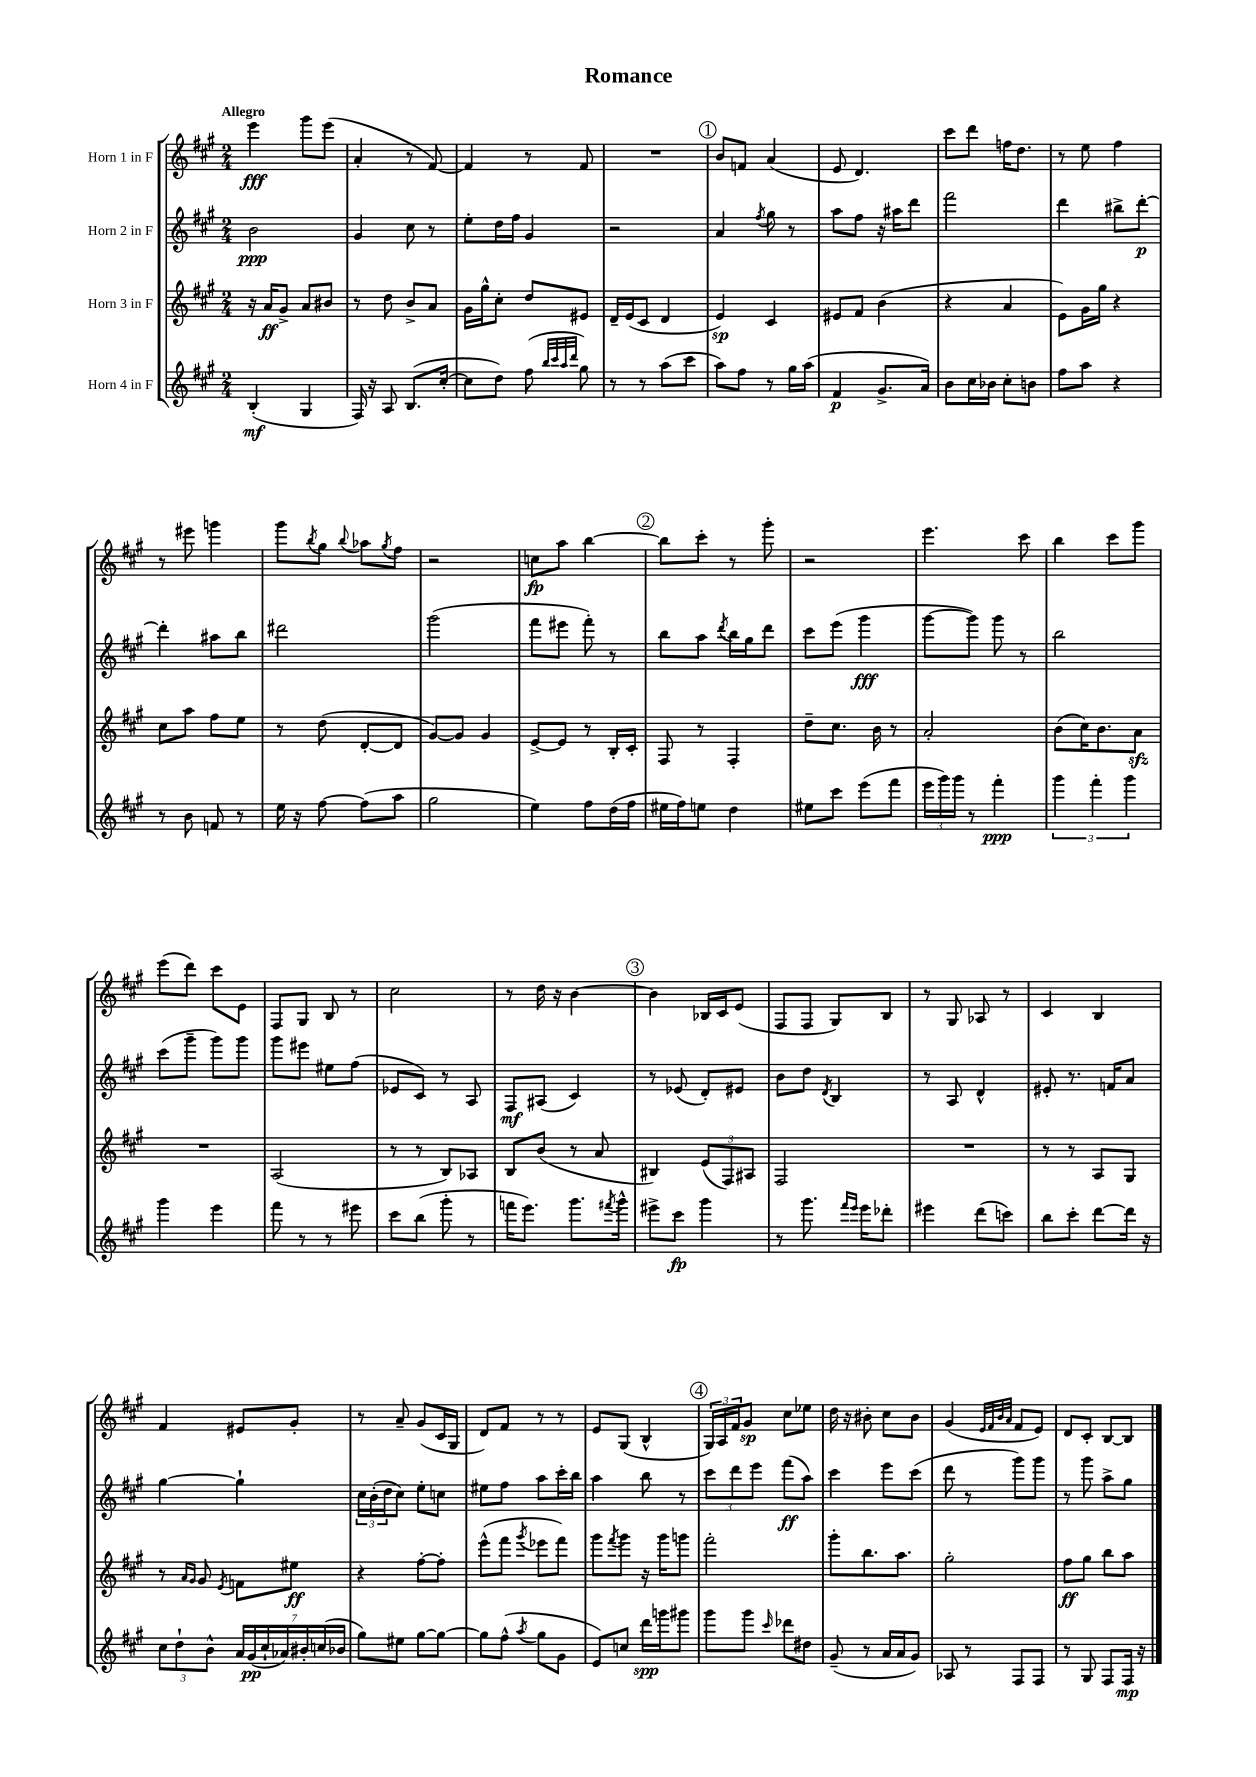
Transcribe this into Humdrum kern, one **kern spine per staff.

**kern	**dynam	**kern	**dynam	**kern	**dynam	**kern	**dynam
*part4	*part4	*part3	*part3	*part2	*part2	*part1	*part1
*staff4	*staff4	*staff3	*staff3	*staff2	*staff2	*staff1	*staff1
*I"Horn 4 in F	*	*I"Horn 3 in F	*	*I"Horn 2 in F	*	*I"Horn 1 in F	*
*clefG2	*	*clefG2	*	*clefG2	*	*clefG2	*
*k[f#c#g#]	*	*k[f#c#g#]	*	*k[f#c#g#]	*	*k[f#c#g#]	*
*M2/4	*	*M2/4	*	*M2/4	*	*M2/4	*
=1	=1	=1	=1	=1	=1	=1	=1
!	!	!	!	!	!	!LO:TX:a:B:t=Allegro	!
(4B'/	mf	16r	.	2b\	ppp	4eee\	fff
.	.	16a/KL	ff	.	.	.	.
.	.	8g#^/J	.	.	.	.	.
4G#/	.	8a/L	.	.	.	8ggg#\L	.
.	.	8b#X/J	.	.	.	(8eee\J	.
=2	=2	=2	=2	=2	=2	=2	=2
16F#/)	.	8r	.	4g#/	.	4a'/	.
16r	.	.	.	.	.	.	.
8A/	.	8dd\	.	.	.	.	.
(8.B/L	.	8b^/L	.	8cc#\	.	8r	.
.	.	8a/J	.	8r	.	[8f#/)	.
[16cc#'/Jk	.	.	.	.	.	.	.
=3	=3	=3	=3	=3	=3	=3	=3
8cc#\L]	.	16g#\LL	.	8ee'\L	.	4f#/]	.
.	.	16gg#^^\J	.	.	.	.	.
8dd\J)	.	8cc#'\J	.	16dd\L	.	.	.
.	.	.	.	16ff#\JJ	.	.	.
(8ff#\	.	8dd/L	.	4g#/	.	8r	.
32qqbb/LLL	.	.	.	.	.	.	.
32qqccc#/	.	.	.	.	.	.	.
32qqaa/	.	.	.	.	.	.	.
32qqddd/JJJ	.	.	.	.	.	.	.
8gg#\)	.	8e#X/J	.	.	.	8f#/	.
=4	=4	=4	=4	=4	=4	=4	=4
8r	.	16d~/LL	.	2r	.	2r	.
.	.	(16e/J	.	.	.	.	.
8r	.	8c#/J	.	.	.	.	.
(8aa\L	.	4d/	.	.	.	.	.
8ccc#\J	.	.	.	.	.	.	.
!!LO:REH:place=s1:t=1
=5	=5	=5	=5	=5	=5	=5	=5
8aa\L)	.	4e/)	sp	4a/	.	8b/L	.
8ff#\J	.	.	.	.	.	8fn/J	.
.	.	.	.	8qff#/	.	.	.
8r	.	4c#/	.	8gg#\	.	(4a/	.
16gg#\LL	.	.	.	8r	.	.	.
(16aa\JJ	.	.	.	.	.	.	.
=6	=6	=6	=6	=6	=6	=6	=6
4f#/	p	8e#X/L	.	8aa\L	.	8e/	.
.	.	8f#/J	.	8ff#\J	.	4.d/)	.
8.g#^/L	.	(4b\	.	16r	.	.	.
.	.	.	.	16aa#X\KL	.	.	.
.	.	.	.	8ddd\J	.	.	.
16a/Jk)	.	.	.	.	.	.	.
=7	=7	=7	=7	=7	=7	=7	=7
8b\L	.	4r	.	2fff#\	.	8ccc#\L	.
16cc#\L	.	.	.	.	.	8ddd\J	.
16b-X\JJ	.	.	.	.	.	.	.
8cc#'\L	.	4a/	.	.	.	16ffn\KL	.
.	.	.	.	.	.	8.dd\J	.
8bn\J	.	.	.	.	.	.	.
=8	=8	=8	=8	=8	=8	=8	=8
8ff#\L	.	8e\L)	.	4ddd\	.	8r	.
8aa\J	.	16g#\L	.	.	.	8ee\	.
.	.	16gg#\JJ	.	.	.	.	.
4r	.	4r	.	8bb#X^\L	.	4ff#\	.
.	.	.	.	[8ddd'\J	p	.	.
!!LO:LB:g=z
=9	=9	=9	=9	=9	=9	=9	=9
8r	.	8cc#\L	.	4ddd'\]	.	8r	.
8b\	.	8aa\J	.	.	.	8eee#X\	.
8fn/	.	8ff#\L	.	8aa#X\L	.	4gggn\	.
8r	.	8ee\J	.	8bb\J	.	.	.
=10	=10	=10	=10	=10	=10	=10	=10
16ee\	.	8r	.	2ddd#X\	.	8ggg#\L	.
16r	.	.	.	.	.	.	.
.	.	.	.	.	.	8qbb/	.
[8ff#\	.	(8dd\	.	.	.	8gg#\J	.
.	.	.	.	.	.	8qqbb/	.
(8ff#\L]	.	[8d'/L	.	.	.	8aa-X\L	.
.	.	.	.	.	.	8qgg#/	.
8aa\J	.	8d/J]	.	.	.	8ff#\J	.
=11	=11	=11	=11	=11	=11	=11	=11
2gg#\	.	[8g#/L)	.	(2ggg#\	.	2r	.
.	.	8g#/J]	.	.	.	.	.
.	.	4g#/	.	.	.	.	.
=12	=12	=12	=12	=12	=12	=12	=12
4ee\)	.	[8e^/L	.	8fff#\L	.	8ccn\L	fp
.	.	8e/J]	.	8eee#X\J	.	8aa\J	.
8ff#\L	.	8r	.	8fff#'\)	.	[4bb\	.
(16dd\L	.	16B'/LL	.	8r	.	.	.
16ff#\JJ	.	16c#'/JJ	.	.	.	.	.
!!LO:REH:place=s1:t=2
=13	=13	=13	=13	=13	=13	=13	=13
16ee#X\LL	.	8F#/	.	8bb\L	.	8bb\L]	.
16ff#\J)	.	.	.	.	.	.	.
8een\J	.	8r	.	8aa\J	.	8ccc#'\J	.
.	.	.	.	8qddd/	.	.	.
4dd\	.	4F#'/	.	16bb\LL	.	8r	.
.	.	.	.	16gg#\J	.	.	.
.	.	.	.	8ddd\J	.	8ggg#'\	.
=14	=14	=14	=14	=14	=14	=14	=14
8ee#X\L	.	8dd~\L	.	8ccc#\L	.	2r	.
8ccc#\J	.	8.cc#\J	.	(8eee\J	.	.	.
(8eee\L	.	.	.	4ggg#\	fff	.	.
.	.	16b\	.	.	.	.	.
8fff#\J	.	8r	.	.	.	.	.
=15	=15	=15	=15	=15	=15	=15	=15
24eee\LL	.	2a'/	.	[8ggg#\L	.	4.eee\	.
24ggg#\)	.	.	.	.	.	.	.
24ggg#\JJ	.	.	.	.	.	.	.
8r	.	.	.	8ggg#\J])	.	.	.
4fff#'\	ppp	.	.	8ggg#\	.	.	.
.	.	.	.	8r	.	8ccc#\	.
=16	=16	=16	=16	=16	=16	=16	=16
6ggg#\	.	(8b\L	.	2bb\	.	4bb\	.
.	.	16cc#\K)	.	.	.	.	.
6fff#'\	.	.	.	.	.	.	.
.	.	8.b\	.	.	.	.	.
.	.	.	.	.	.	8ccc#\L	.
6ggg#\	.	.	.	.	.	.	.
.	.	8azz\J	.	.	.	8ggg#\J	.
!!LO:LB:g=z
=17	=17	=17	=17	=17	=17	=17	=17
4ggg#\	.	2r	.	(8ccc#\L	.	(8eee\L	.
.	.	.	.	8ggg#~\J	.	8ddd\J)	.
4eee\	.	.	.	8ggg#\L)	.	8ccc#\L	.
.	.	.	.	8ggg#\J	.	8e\J	.
=18	=18	=18	=18	=18	=18	=18	=18
8fff#\	.	(2A/	.	8ggg#\L	.	8F#/L	.
8r	.	.	.	8eee#X\J	.	8G#/J	.
8r	.	.	.	8ee#X\L	.	8B/	.
8eee#X\	.	.	.	(8ff#\J	.	8r	.
=19	=19	=19	=19	=19	=19	=19	=19
8ccc#\L	.	8r	.	8e-X/L	.	2cc#\	.
(8bb\J	.	8r	.	8c#/J)	.	.	.
8ggg#'\	.	8B/L)	.	8r	.	.	.
8r	.	8A-X/J	.	8A/	.	.	.
=20	=20	=20	=20	=20	=20	=20	=20
16fffn\KL	.	8B/L	.	8F#/L	mf	8r	.
8.eee\J)	.	.	.	.	.	.	.
.	.	(8b/J	.	(8A#X/J	.	16dd\	.
.	.	.	.	.	.	16r	.
8.ggg#\L	.	8r	.	4c#/)	.	[4b\	.
.	.	8a/	.	.	.	.	.
8qfff#X/	.	.	.	.	.	.	.
16ggg#^^\Jk	.	.	.	.	.	.	.
!!LO:REH:place=s1:t=3
=21	=21	=21	=21	=21	=21	=21	=21
8eee#X^\L	.	4B#X/)	.	8r	.	4b\]	.
8ccc#\J	fp	.	.	(8e-X/	.	.	.
4ggg#\	.	(12e/L	.	8d'/L)	.	16B-X/LL	.
.	.	.	.	.	.	16c#/J	.
.	.	12F#/)	.	.	.	.	.
.	.	.	.	8e#X/J	.	(8e/J	.
.	.	12A#X/J	.	.	.	.	.
=22	=22	=22	=22	=22	=22	=22	=22
8r	.	2F#/	.	8b\L	.	8F#/L	.
8.ggg#\	.	.	.	8dd\J	.	8F#/J	.
.	.	.	.	8qd/	.	.	.
.	.	.	.	4B/	.	8G#/L)	.
16qqfff#/LL	.	.	.	.	.	.	.
16qqeee/JJ	.	.	.	.	.	.	.
16eee\KL	.	.	.	.	.	.	.
8ddd-X'\J	.	.	.	.	.	8B/J	.
=23	=23	=23	=23	=23	=23	=23	=23
4eee#X\	.	2r	.	8r	.	8r	.
.	.	.	.	8A/	.	8G#/	.
(8ddd\L	.	.	.	4d^^/	.	8A-X/	.
8cccn\J)	.	.	.	.	.	8r	.
=24	=24	=24	=24	=24	=24	=24	=24
8bb\L	.	8r	.	8e#X'/	.	4c#/	.
8ccc#'\J	.	8r	.	8.r	.	.	.
[8ddd\L	.	8A/L	.	.	.	4B/	.
.	.	.	.	16fn/KL	.	.	.
16ddd\Jk]	.	8G#/J	.	8a/J	.	.	.
16r	.	.	.	.	.	.	.
!!LO:LB:g=z
=25	=25	=25	=25	=25	=25	=25	=25
12cc#\L	.	8r	.	[4gg#\	.	4f#/	.
12dd`\	.	.	.	.	.	.	.
.	.	16qqa/LL	.	.	.	.	.
.	.	16qqg#/JJ	.	.	.	.	.
.	.	8g#/	.	.	.	.	.
12b^^\J	.	.	.	.	.	.	.
.	.	8qe/	.	.	.	.	.
28a/LL	.	8fn\L	.	4gg#`\]	.	8e#X/L	.
(28g#/	pp	.	.	.	.	.	.
28cc#`/	.	.	.	.	.	.	.
28a-X/)	.	.	.	.	.	.	.
.	.	8ee#X\J	ff	.	.	8g#'/J	.
28b#X'/	.	.	.	.	.	.	.
(28ccn/	.	.	.	.	.	.	.
28b-X/JJ	.	.	.	.	.	.	.
=26	=26	=26	=26	=26	=26	=26	=26
8gg#\L)	.	4r	.	24cc#\LL	.	8r	.
.	.	.	.	(24b'\	.	.	.
.	.	.	.	24dd\J	.	.	.
8ee#X\J	.	.	.	8cc#\J)	.	8a~/	.
[8gg#\L	.	[8ff#'\L	.	8ee'\L	.	(8g#/L	.
8gg#\J_	.	8ff#'\J]	.	8ccn\J	.	16c#/L	.
.	.	.	.	.	.	16G#/JJ	.
=27	=27	=27	=27	=27	=27	=27	=27
8gg#\L]	.	(8eee^^\L	.	8ee#X\L	.	8d/L)	.
(8ff#^^\J	.	8fff#\J	.	8ff#\J	.	8f#/J	.
8qaa/	.	8qggg#/	.	.	.	.	.
8gg#\L	.	8eee-X\L	.	8aa\L	.	8r	.
8g#\J	.	8fff#\J)	.	16ccc#'\L	.	8r	.
.	.	.	.	16bb\JJ	.	.	.
=28	=28	=28	=28	=28	=28	=28	=28
8e/L)	.	8ggg#\L	.	4aa\	.	8e/L	.
.	.	8qfff#/	.	.	.	.	.
8ccn/J	.	8ggg#\J	.	.	.	(8G#/J	.
16ddd\LL	spp	16r	.	8bb\	.	4B^^/	.
16gggn\J	.	16ggg#\KL	.	.	.	.	.
8ggg#X\J	.	8gggn\J	.	8r	.	.	.
!!LO:REH:place=s1:t=4
=29	=29	=29	=29	=29	=29	=29	=29
8ggg#\L	.	2fff#'\	.	12ccc#\L	.	24G#/LL)	.
.	.	.	.	.	.	24A/	.
.	.	.	.	12ddd\	.	24f#/J	.
8ggg#\J	.	.	.	.	.	8g#/J	sp
.	.	.	.	12eee\J	.	.	.
16qqccc#/	.	.	.	.	.	.	.
8ddd-X\L	.	.	.	(8fff#\L	ff	8cc#\L	.
8dd#X\J	.	.	.	8aa\J)	.	8ee-X\J	.
=30	=30	=30	=30	=30	=30	=30	=30
(8g#~/	.	8ggg#'\L	.	4ccc#\	.	16dd\	.
.	.	.	.	.	.	16r	.
8r	.	8.bb\	.	.	.	8b#X'\	.
16a/LL	.	.	.	8eee\L	.	8cc#\L	.
16a/J	.	8.aa\J	.	.	.	.	.
8g#/J)	.	.	.	(8ccc#\J	.	8b#\J	.
=31	=31	=31	=31	=31	=31	=31	=31
8A-X/	.	2gg#'\	.	8ddd\	.	(4g#/	.
8r	.	.	.	8r	.	.	.
.	.	.	.	.	.	32qqe/LLL	.
.	.	.	.	.	.	32qqf#/	.
.	.	.	.	.	.	32qqb/	.
.	.	.	.	.	.	32qqa/JJJ	.
8F#/L	.	.	.	8ggg#\L)	.	8f#/L	.
8F#/J	.	.	.	8ggg#\J	.	8e/J)	.
=32	=32	=32	=32	=32	=32	=32	=32
8r	.	8ff#\L	ff	8r	.	8d/L	.
8G#/	.	8gg#\J	.	8ggg#\	.	8c#'/J	.
8F#/L	.	8bb\L	.	8aa^\L	.	[8B/L	.
16F#/Jk	mp	8aa\J	.	8gg#\J	.	8B/J]	.
16r	.	.	.	.	.	.	.
==	==	==	==	==	==	==	==
*-	*-	*-	*-	*-	*-	*-	*-
